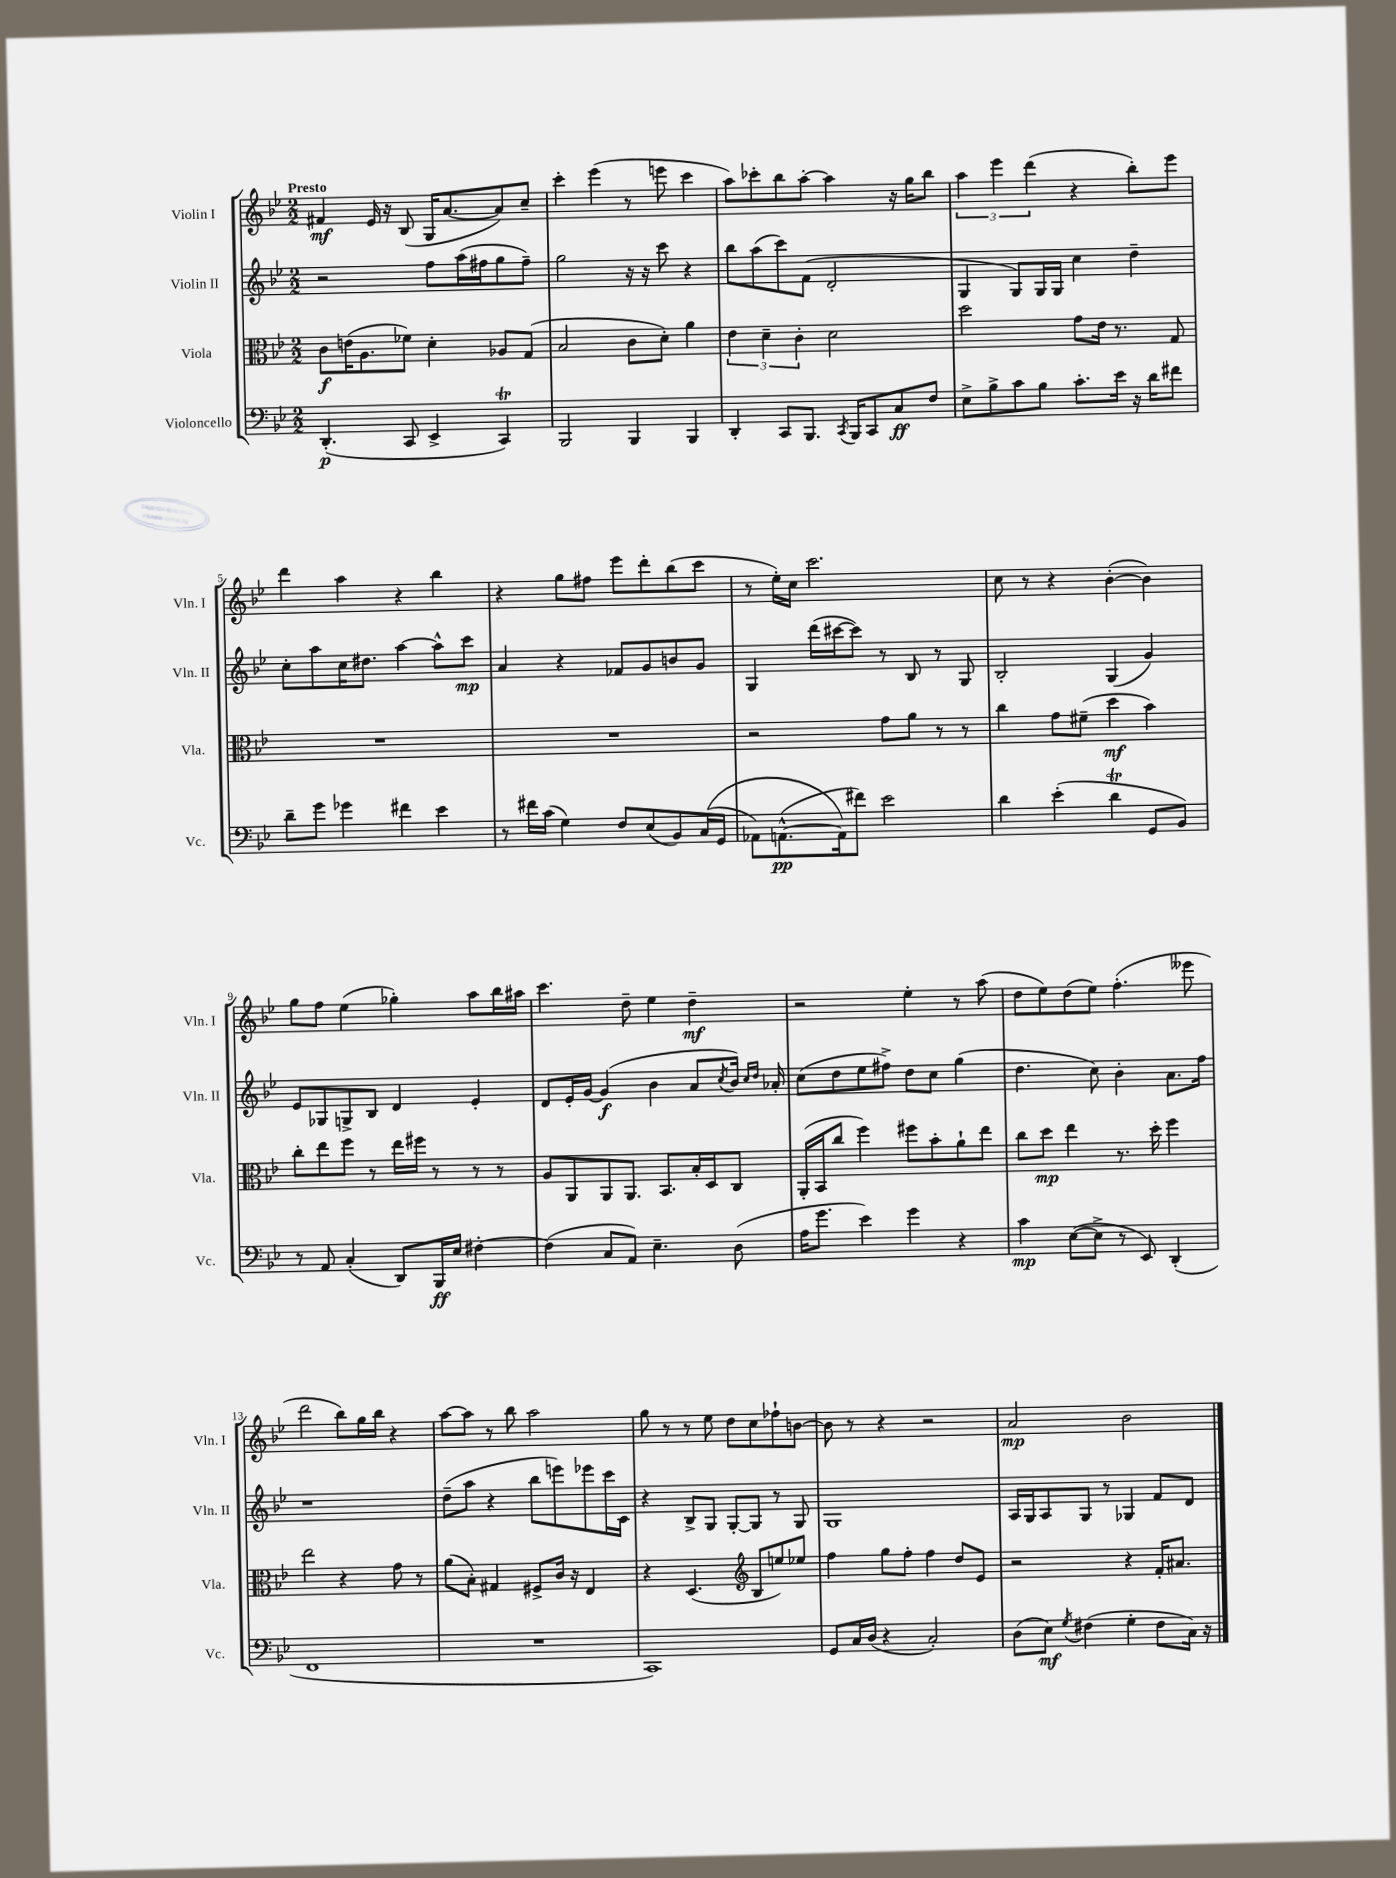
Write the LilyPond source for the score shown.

<<
\new StaffGroup <<
\new Staff = "s0" \with { instrumentName = "Violin I" shortInstrumentName = "Vln. I" } {
    \clef treble \key bes \major \numericTimeSignature \time 2/2 \tempo "Presto"
    fis'4\mf ees'16 r16 bes8( g16 a'8.~ a'8) c''8-- |
    c'''4-. ees'''4( r8 e'''8 c'''4 |
    a''8) ces'''8-. bes''8 a''8~-. a''4 r16 g''16 bes''8 |
    \tuplet 3/2 { a''4 ees'''4 d'''4( } r4 bes''8-.) ees'''8 |
    d'''4 a''4 r4 bes''4 |
    r4 g''8 fis''8 ees'''8 d'''8-. bes''8( c'''8 |
    r8 ees''16-.) c''16 c'''2. |
    c''8 r8 r4 bes'4~-.( bes'4) |
    g''8 f''8 ees''4( ges''4-.) a''8 bes''16 ais''16 |
    c'''4. d''8-- ees''4 d''4--\mf |
    r2 ees''4-. r8 a''8( |
    d''8 ees''8) d''8( ees''8) f''4.-.( eeses'''8 |
    d'''2 bes''8) g''16 bes''16 r4 |
    a''8~ a''8 r8 bes''8 a''2 |
    g''8 r8 r8 ees''8 d''8 c''8 fes''8-! b'8~ |
    b'8 r8 r4 r2 |
    a'2\mp bes'2 \bar "|." |
}
\new Staff = "s1" \with { instrumentName = "Violin II" shortInstrumentName = "Vln. II" } {
    \clef treble \key bes \major \numericTimeSignature \time 2/2
    r2 f''8 a''16( fis''16 g''8 fis''8--) |
    g''2 r16 r16 c'''8 r4 |
    bes''8 a''8( c'''8) f'8( d'2-. |
    g4 g8) g16 g16 c''4 d''4-- |
    c''8-. a''8 c''16 dis''8. a''4~ a''8-^ c'''8\mp |
    a'4 r4 fes'8 g'8 b'8 g'8 |
    g4 d'''16( cis'''16~ cis'''8) r8 bes8 r8 g8 |
    bes2-. g4( g'4) |
    ees'8 ges8 g8-> bes8 d'4 ees'4-. |
    d'8 ees'16-. g'16~ g'4\f( bes'4 a'8 \acciaccatura { c''8 } bes'16) \grace { c''16 d''16 } aes'16-. |
    c''8( d''8 ees''8 fis''8->) d''8 c''8 g''4( |
    d''4. c''8) bes'4-. a'8. f''16 |
    r1 |
    d''8--( a''8 r4 bes''8 e'''8) ees'''8 c'''16 c'16 |
    r4 bes8-> g8 g8~-. g8 r8 g8 |
    g1 |
    a16 g16 a8 g8 r8 ges4 f'8 d'8 \bar "|." |
}
\new Staff = "s2" \with { instrumentName = "Viola" shortInstrumentName = "Vla." } {
    \clef alto \key bes \major \numericTimeSignature \time 2/2
    c'8\f e'16( a8. fes'8) d'4-. aes8 g8( |
    bes2 c'8 d'8-.) a'4 |
    \tuplet 3/2 { ees'4 d'4-- c'4-. } d'2 |
    d''2 g'8 ees'16 r8. g8 |
    R1 |
    R1 |
    r2 g'8 a'8 r8 r8 |
    c''4 g'8 fis'8--( d''4\mf bes'4) |
    c''8-. ees''8 f''8 r8 ees''16 fis''16 r8 r8 r8 |
    a8 a,8 a,8 a,8. bes,8. bes16-. d16 c8 |
    a,16-.( bes,16 c''8 f''4) fis''8 bes'8-. a'8-! ees''8 |
    c''8 d''8\mp ees''4 r8. d''16-. f''4 |
    ees''2 r4 g'8 r8 |
    a'8( bes8-.) gis4 fis8-> c'16 r16 ees4 |
    r4 d4.( \clef treble bes8 e''8) ees''8 |
    f''4 g''8 f''8-. f''4 d''8 ees'8 |
    r2 r4 f'16-. ais'8. \bar "|." |
}
\new Staff = "s3" \with { instrumentName = "Violoncello" shortInstrumentName = "Vc." } {
    \clef bass \key bes \major \numericTimeSignature \time 2/2
    d,4.-.\p( c,8 ees,4-> c,4\trill) |
    bes,,2 bes,,4 bes,,4 |
    d,4-. c,8 bes,,8. \acciaccatura { c,8 } bes,,16 c,8 c8\ff f8 |
    ees8-> bes8-> c'8 bes8 c'8.-. ees'16 r16 d'16 fis'8 |
    d'8-- g'8 ges'4 fis'4 ees'4 |
    r8 fis'16 c'16( g4) f8 ees8( bes,8) c16(\( g,16 |
    aes,8) a,8.~-^\pp( a,16\) fis'8) ees'2 |
    d'4 ees'4-.( d'4\trill g,8 bes,8) |
    r8 a,8 c4-.( d,8) bes,,16\ff ees16 fis4~-. |
    fis4( c8 a,8) ees4.-- d8( |
    a16 g'8. ees'4) g'4 r4 |
    c'4\mp ees8~( ees8-> r8 ees,8) d,4-.( |
    f,1 |
    R1 |
    c,1) |
    g,8 c16 d16( r4 c2-.) |
    d8( ees8\mf) \acciaccatura { g8 } fis4( g4-. fis8 c16) r16 \bar "|." |
}
>>
>>
